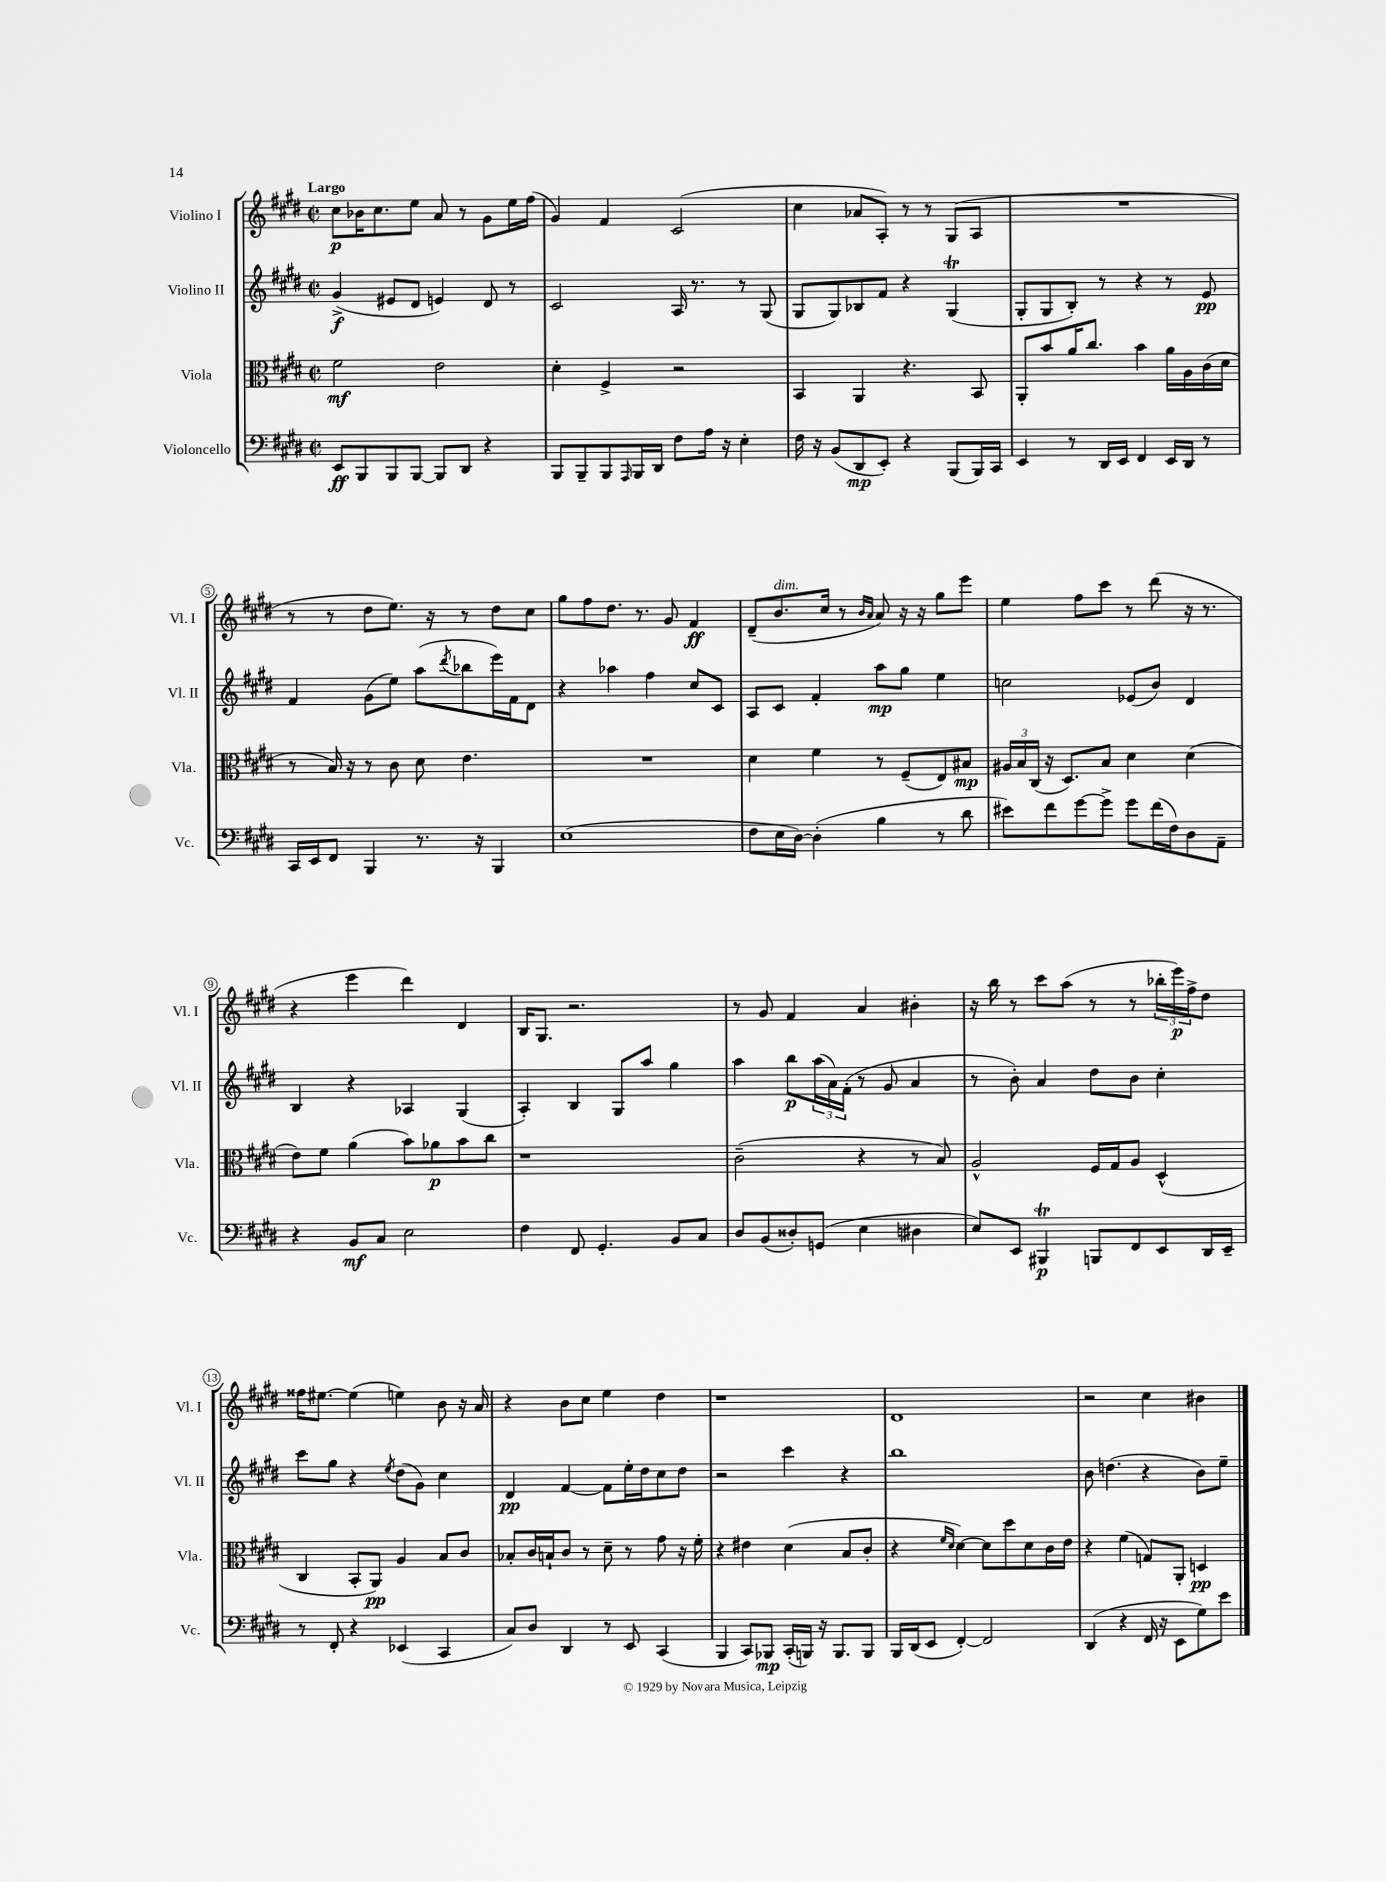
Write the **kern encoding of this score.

**kern	**dynam	**kern	**dynam	**kern	**dynam	**kern	**dynam
*part4	*part4	*part3	*part3	*part2	*part2	*part1	*part1
*staff4	*staff4	*staff3	*staff3	*staff2	*staff2	*staff1	*staff1
*I"Violoncello	*	*I"Viola	*	*I"Violino II	*	*I"Violino I	*
*I'Vc.	*	*I'Vla.	*	*I'Vl. II	*	*I'Vl. I	*
*clefF4	*	*clefC3	*	*clefG2	*	*clefG2	*
*k[f#c#g#d#]	*	*k[f#c#g#d#]	*	*k[f#c#g#d#]	*	*k[f#c#g#d#]	*
*M2/2	*	*M2/2	*	*M2/2	*	*M2/2	*
*met(c|)	*	*met(c|)	*	*met(c|)	*	*met(c|)	*
=1	=1	=1	=1	=1	=1	=1	=1
!	!	!	!	!	!	!LO:TX:a:B:t=Largo	!
8EE/L	ff	2f#\	mf	(4g#^/	f	8cc#\L	p
8BBB/	.	.	.	.	.	16b-X\K	.
.	.	.	.	.	.	8.cc#\	.
8BBB/	.	.	.	8e#X/L	.	.	.
[8BBB/J	.	.	.	8d#/J	.	8ee\J	.
8BBB/L]	.	2e\	.	4en/)	.	8a/	.
8DD#/J	.	.	.	.	.	8r	.
4r	.	.	.	8d#/	.	8g#\L	.
.	.	.	.	8r	.	16ee\L	.
.	.	.	.	.	.	(16ff#\JJ	.
=2	=2	=2	=2	=2	=2	=2	=2
8BBB/L	.	4d#'\	.	2c#/	.	4g#/)	.
8BBB~/	.	.	.	.	.	.	.
8BBB/	.	4F#^/	.	.	.	4f#/	.
16qqAAA/	.	.	.	.	.	.	.
16BBB/L	.	.	.	.	.	.	.
16DD#/JJ	.	.	.	.	.	.	.
8F#\L	.	2r	.	16A/	.	(2c#/	.
.	.	.	.	8.r	.	.	.
16A\Jk	.	.	.	.	.	.	.
16r	.	.	.	.	.	.	.
4E'\	.	.	.	8r	.	.	.
.	.	.	.	(8G#/	.	.	.
=3	=3	=3	=3	=3	=3	=3	=3
16F#\	.	4BB/	.	8G#/L	.	4cc#\	.
16r	.	.	.	.	.	.	.
(8BB/L	.	.	.	8G#/)	.	.	.
8DD#/	mp	4AA/	.	8B-X/	.	8a-X/L	.
8EE'/J)	.	.	.	8f#/J	.	8A'/J)	.
4r	.	4.r	.	4r	.	8r	.
.	.	.	.	.	.	8r	.
(8BBB/L	.	.	.	(4G#t/	.	(8G#/L	.
16BBB/L)	.	8BB/	.	.	.	8A/J	.
16CC#/JJ	.	.	.	.	.	.	.
=4	=4	=4	=4	=4	=4	=4	=4
4EE/	.	8AA'/L	.	8G#'/L	.	1r	.
.	.	8b/	.	8G#/	.	.	.
8r	.	16a/K	.	8B'/J)	.	.	.
.	.	8.cc#/J	.	.	.	.	.
16DD#/LL	.	.	.	8r	.	.	.
16EE/JJ	.	.	.	.	.	.	.
4FF#/	.	4b\	.	4r	.	.	.
16EE/LL	.	16a\LL	.	8r	.	.	.
16DD#/JJ	.	16A\	.	.	.	.	.
8r	.	(16c#\	.	8e/	pp	.	.
.	.	16d#\JJ	.	.	.	.	.
!!LO:LB:g=z
=5	=5	=5	=5	=5	=5	=5	=5
16CC#/LL	.	8r	.	4f#/	.	8r	.
16EE/J	.	.	.	.	.	.	.
8FF#/J	.	16B/)	.	.	.	8r	.
.	.	16r	.	.	.	.	.
4BBB/	.	8r	.	(8g#\L	.	8dd#\L	.
.	.	8c#\	.	8ee\J)	.	8.ee\J)	.
8.r	.	8d#\	.	(8aa\L	.	.	.
.	.	.	.	.	.	16r	.
.	.	.	.	8qddd#/	.	.	.
.	.	4.e\	.	8bb-X\	.	8r	.
16r	.	.	.	.	.	.	.
4BBB/	.	.	.	16eee\L)	.	8dd#\L	.
.	.	.	.	16f#\J	.	.	.
.	.	.	.	8d#\J	.	8cc#\J	.
=6	=6	=6	=6	=6	=6	=6	=6
(1E	.	1r	.	4r	.	8gg#\L	.
.	.	.	.	.	.	8ff#\	.
.	.	.	.	4aa-X\	.	8.dd#\J	.
.	.	.	.	.	.	8.r	.
.	.	.	.	4ff#\	.	.	.
.	.	.	.	.	.	8g#/	.
.	.	.	.	8cc#/L	.	4f#/	ff
.	.	.	.	8c#/J	.	.	.
=7	=7	=7	=7	=7	=7	=7	=7
8F#\L	.	4d#\	.	8A/L	.	(8d#~/L	.
!	!	!	!	!	!	!LO:TX:a:i:t=dim.	!
16E\L	.	.	.	8c#/J	.	8.b/	.
[16D#\JJ)	.	.	.	.	.	.	.
(4D#'\]	.	4f#\	.	4f#'/	.	.	.
.	.	.	.	.	.	16cc#/Jk	.
.	.	.	.	.	.	8r	.
.	.	.	.	.	.	16qqb/LL	.
.	.	.	.	.	.	16qqa/JJ	.
4B\	.	8r	.	8aa\L	mp	8a/)	.
.	.	(8F#~/L	.	8gg#\J	.	16r	.
.	.	.	.	.	.	16r	.
8r	.	8E/)	.	4ee\	.	8gg#\L	.
8d#\	.	8B#X/J	mp	.	.	8eee\J	.
=8	=8	=8	=8	=8	=8	=8	=8
8e#X\L)	.	24A#X/LL	.	2ccn\	.	4ee\	.
.	.	24B/	.	.	.	.	.
.	.	(24C#/JJ	.	.	.	.	.
8f#\	.	16r	.	.	.	.	.
.	.	8.D#/L)	.	.	.	.	.
[8g#\	.	.	.	.	.	8ff#\L	.
8g#^\J]	.	8B/J	.	.	.	8ccc#\J	.
8g#\L	.	4d#\	.	(8e-X/L	.	8r	.
(16f#\L	.	.	.	8b/J)	.	(8ddd#\	.
16F#\J)	.	.	.	.	.	.	.
8D#\	.	(4d#\	.	4d#/	.	16r	.
.	.	.	.	.	.	8.r	.
8AA~\J	.	.	.	.	.	.	.
!!LO:LB:g=z
=9	=9	=9	=9	=9	=9	=9	=9
4r	.	8e\L)	.	4B/	.	4r	.
.	.	8f#\J	.	.	.	.	.
8BB/L	mf	(4a\	.	4r	.	4eee\	.
8C#/J	.	.	.	.	.	.	.
2E\	.	8b\L)	.	4A-X/	.	4ddd#\)	.
.	.	8a-X\	p	.	.	.	.
.	.	8b\	.	(4G#/	.	4d#/	.
.	.	8cc#\J	.	.	.	.	.
=10	=10	=10	=10	=10	=10	=10	=10
4F#\	.	1r	.	4A'/)	.	16B/KL	.
.	.	.	.	.	.	8.G#/J	.
8FF#/	.	.	.	4B/	.	2.r	.
4.GG#'/	.	.	.	.	.	.	.
.	.	.	.	8G#/L	.	.	.
.	.	.	.	8aa/J	.	.	.
8BB/L	.	.	.	4gg#\	.	.	.
8C#/J	.	.	.	.	.	.	.
=11	=11	=11	=11	=11	=11	=11	=11
8D#/L	.	(2c#~\	.	4aa\	.	8r	.
(8BB/	.	.	.	.	.	8g#/	.
8D##X'/)	.	.	.	8bb\L	p	4f#/	.
(8GGn/J	.	.	.	(24aa\L	.	.	.
.	.	.	.	24a\)	.	.	.
.	.	.	.	(24f#'\JJ	.	.	.
4E\	.	4r	.	8r	.	4a/	.
.	.	.	.	8g#/	.	.	.
4D#X\	.	8r	.	4a/	.	4b#X'\	.
.	.	8B/)	.	.	.	.	.
=12	=12	=12	=12	=12	=12	=12	=12
8E/L)	.	2A^^/	.	8r	.	16r	.
.	.	.	.	.	.	16bb\	.
8EE/J	.	.	.	8b'\)	.	8r	.
4BBB#Xt/	p	.	.	4a/	.	8ccc#\L	.
.	.	.	.	.	.	(8aa\J	.
8BBBn/L	.	16F#/LL	.	8dd#\L	.	8r	.
.	.	16G#/J	.	.	.	.	.
8FF#/	.	8A/J	.	8b\J	.	8r	.
8EE/	.	(4D#^^/	.	4cc#'\	.	24bb-X'\LL	.
.	.	.	.	.	.	24eee\)	p
.	.	.	.	.	.	24ff#^\J	.
16DD#/L	.	.	.	.	.	8dd#\J	.
16EE~/JJ	.	.	.	.	.	.	.
!!LO:LB:g=z
=13	=13	=13	=13	=13	=13	=13	=13
8r	.	4C#/	.	8ccc#\L	.	16ff##X\KL	.
.	.	.	.	.	.	[8.ee#X\J	.
8FF#'/	.	.	.	8gg#\J	.	.	.
4r	.	8BB'/L	.	4r	.	(4ee#\]	.
.	.	8AA/J)	pp	.	.	.	.
.	.	.	.	8qee/	.	.	.
(4EE-X/	.	4A/	.	(8dd#\L	.	4een\)	.
.	.	.	.	8g#\J)	.	.	.
4CC#/	.	8B/L	.	4cc#\	.	8b\	.
.	.	8c#/J	.	.	.	16r	.
.	.	.	.	.	.	16a/	.
=14	=14	=14	=14	=14	=14	=14	=14
8C#/L)	.	8B-X'/L	.	4d#/	pp	4r	.
8D#/J	.	16c#/L	.	.	.	.	.
.	.	16Bn`/J	.	.	.	.	.
4DD#/	.	8c#/J	.	[4f#/	.	8b\L	.
.	.	8r	.	.	.	8cc#\J	.
8r	.	8d#~\	.	8f#\L]	.	4ee\	.
8EE/	.	8r	.	16ee'\L	.	.	.
.	.	.	.	16dd#\J	.	.	.
(4CC#/	.	8g#\	.	8cc#\	.	4dd#\	.
.	.	16r	.	8dd#\J	.	.	.
.	.	16f#'\	.	.	.	.	.
=15	=15	=15	=15	=15	=15	=15	=15
4BBB/	.	4r	.	2r	.	1r	.
8CC#/L)	.	4e#X\	.	.	.	.	.
8BBB-X/J	mp	.	.	.	.	.	.
(16CC#'/LL	.	(4d#\	.	4ccc#\	.	.	.
16BBBn/JJ)	.	.	.	.	.	.	.
16r	.	.	.	.	.	.	.
8.BBB/L	.	.	.	.	.	.	.
.	.	8B/L	.	4r	.	.	.
8BBB/J	.	8c#'/J	.	.	.	.	.
=16	=16	=16	=16	=16	=16	=16	=16
16BBB/LL	.	4r	.	1bb	.	1d#	.
(16DD#/J	.	.	.	.	.	.	.
8EE/J	.	.	.	.	.	.	.
.	.	16qqf#/LL	.	.	.	.	.
.	.	16qqd#/JJ	.	.	.	.	.
[4FF#'/)	.	[4d#\)	.	.	.	.	.
2FF#/]	.	8d#\L]	.	.	.	.	.
.	.	8dd#\	.	.	.	.	.
.	.	8d#\	.	.	.	.	.
.	.	16c#\L	.	.	.	.	.
.	.	16e\JJ	.	.	.	.	.
=17	=17	=17	=17	=17	=17	=17	=17
(4DD#/	.	4r	.	8b\	.	2r	.
.	.	.	.	(4.ddn\	.	.	.
4r	.	(4f#\	.	.	.	.	.
16FF#/	.	8Gn/L)	.	4r	.	4cc#\	.
16r	.	.	.	.	.	.	.
8EE\L	.	8AA'/J	.	.	.	.	.
8G#\)	.	4Dn/	pp	8b\L)	.	4b#X\	.
8e\J	.	.	.	8ee~\J	.	.	.
==	==	==	==	==	==	==	==
*-	*-	*-	*-	*-	*-	*-	*-
